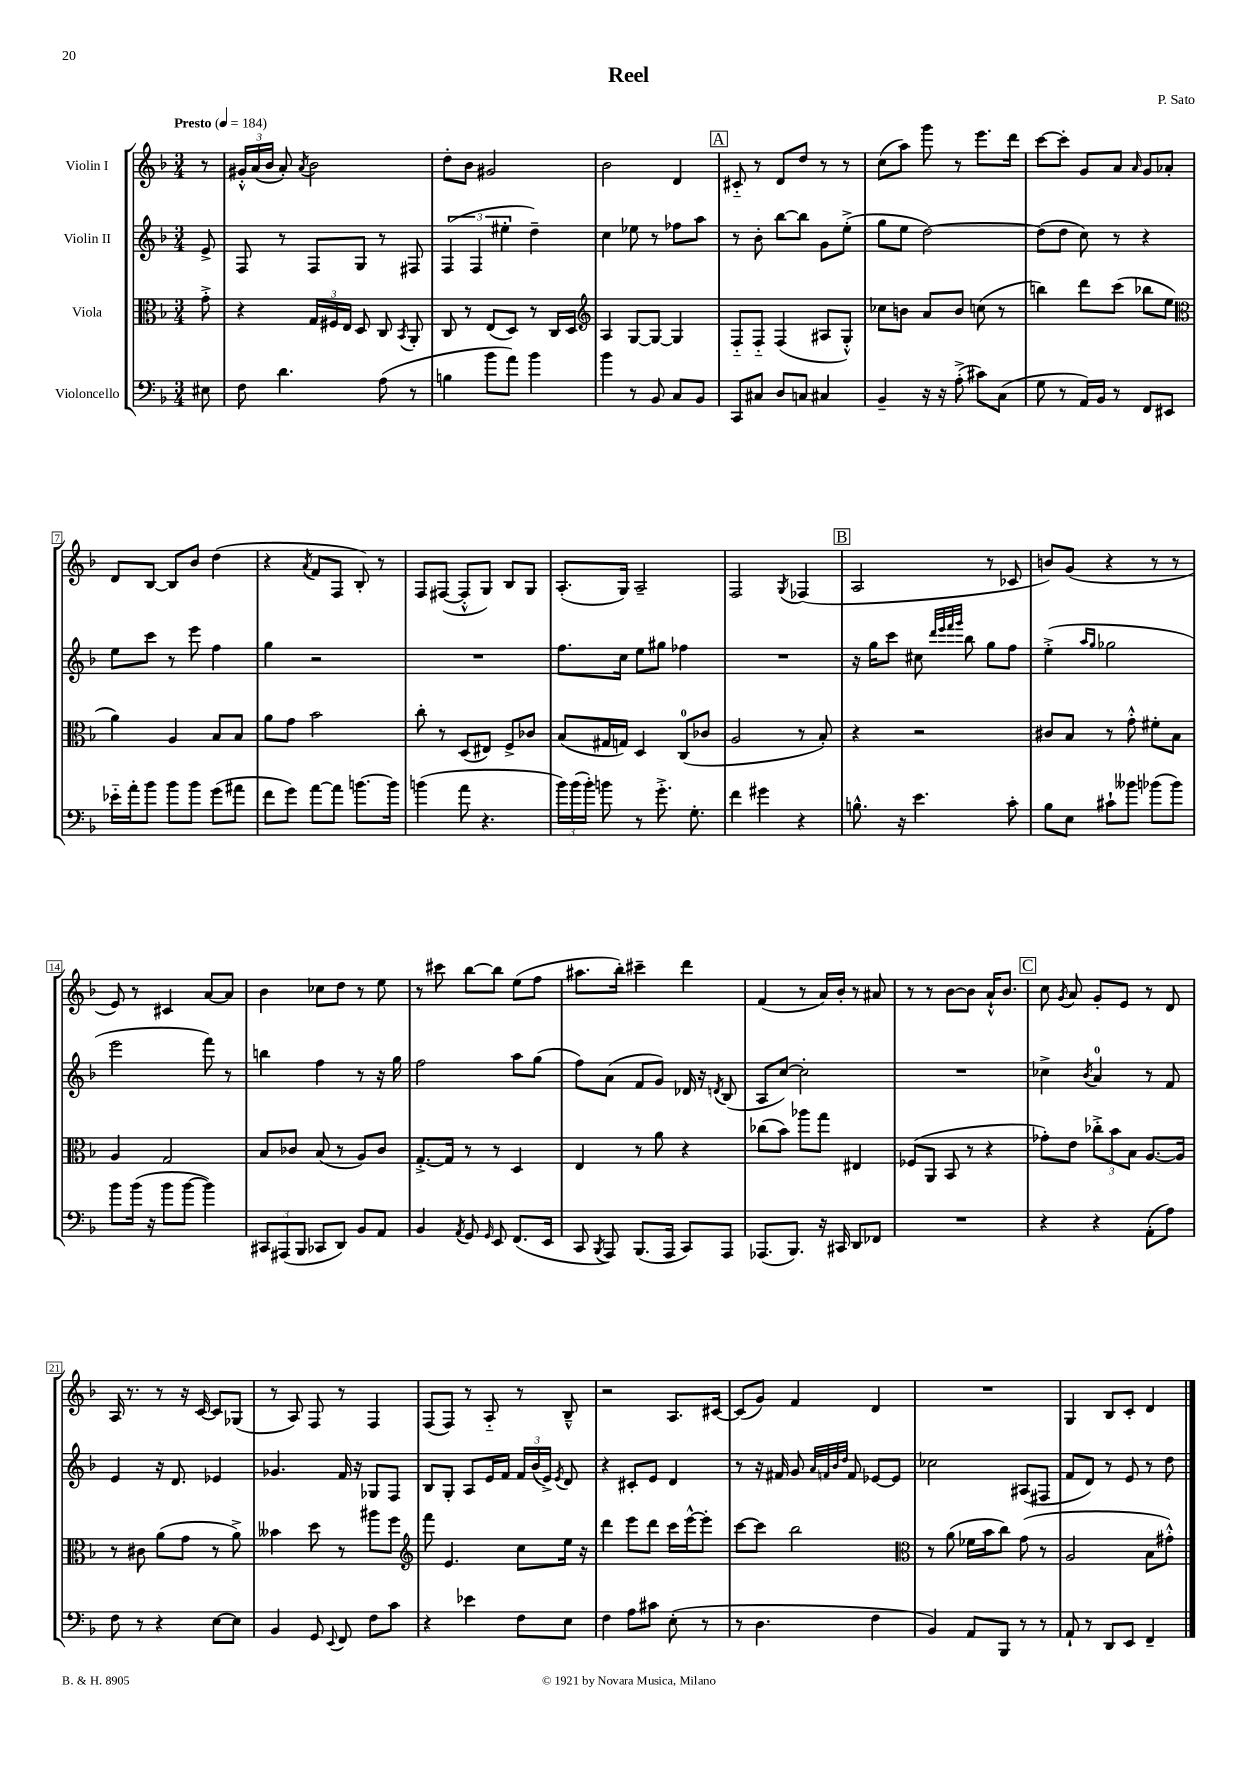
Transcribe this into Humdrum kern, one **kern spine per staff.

**kern	**kern	**kern	**kern
*staff4	*staff3	*staff2	*staff1
*clefF4	*clefC3	*clefG2	*clefG2
*k[b-]	*k[b-]	*k[b-]	*k[b-]
*M3/4	*M3/4	*M3/4	*M3/4
*MM184	*MM184	*MM184	*MM184
8E#	8g'^	8e^	8r
=	=	=	=
8F	4r	8F	24g#'^^
.	.	.	(24a
.	.	.	24b-
4.d	.	8r	8a')
.	.	.	8qa
.	24G	8F	2b-
.	24F#	.	.
.	24E	.	.
.	8D	8G	.
(8A	8C	8r	.
.	8qBB-	.	.
8r	8AA'	8F#	.
=	=	=	=
4B	8C	(6F	8dd'
.	8r	.	8b-
.	.	6F	.
8b-	(8E	.	2g#
.	.	6ee#'	.
8a)	8D)	.	.
4b-	8r	4dd~)	.
.	16C	.	.
.	16D	.	.
=	=	=	=
*	*clefG2	*	*
4b-	4A	4cc	2b-
8r	[8G	8ee-	.
8BB-	8G_	8r	.
8C	4G]	8ff-	4d
8BB-	.	8aa	.
=	=	=	=
8CC	8F'~	8r	8c#'~
8C#	8F'~	8b-'	8r
8D	(4F	[8bb-	8d
8C	.	8bb-]	8dd
4C#	8A#	8g	8r
.	8G'^^)	(8ee'^	8r
=	=	=	=
4BB-~	8cc-	8gg	(8cc
.	8b	8ee	8aa)
16r	8a	[2dd)	8ggg
16r	.	.	.
(8A'^	8b	.	8r
8c#)	(8cc	.	8.eee
(8C	8r	.	.
.	.	.	16ddd
=	=	=	=
8G	4bb)	(8dd]	[8ccc
8r	.	8dd	8ccc']
16AA)	8ddd	8cc)	8g
16BB-	.	.	.
8r	(8ccc	8r	8a
.	.	.	16qqa
8FF	8bb-	4r	8g
8EE#	8ee	.	8a-'
=	=	=	=
*	*clefC3	*	*
16e-'~	4a)	8ee	8d
16a'	.	.	.
8b-	.	8ccc	[8B-
8b-	4A	8r	8B-]
8b-	.	8eee	8b-
(8g	8B-	4ff	(4dd
8a#	8B-	.	.
=	=	=	=
8f	8a	4gg	4r
8g)	8g	.	.
.	.	.	8qa
[8a	2b-	2r	8f
8a]	.	.	8F
[8.b	.	.	8B-')
.	.	.	8r
16b]	.	.	.
=	=	=	=
(4b	8cc'	2.r	8F
.	8r	.	([8F#
8a	(8D	.	8F#'^^]
4.r	8E#)	.	8G)
.	8F^	.	8B-
.	8c-	.	8G
=	=	=	=
24b-)	(8B-	8.ff	(8.A'
(24b-	.	.	.
24b-')	.	.	.
8b	16G#	.	.
.	16G)	16cc	16G)
8r	4D	8ee	2A~
8.g'^	.	8gg#	.
.	(8C	4ff-	.
8.G'	.	.	.
.	8c-	.	.
=	=	=	=
4f	2A	2.r	2F
4g#	.	.	.
.	.	.	8qG
4r	8r	.	(4F-
.	8B-')	.	.
=	=	=	=
8.B^^	4r	16r	2A
.	.	16gg	.
.	.	8ccc	.
16r	.	.	.
4.e	2r	8cc#	.
.	.	32qqddd	.
.	.	32qqeee	.
.	.	32qqfff	.
.	.	32qqggg	.
.	.	8bb-	.
.	.	8gg	8r
8c'	.	8ff	8c-
=	=	=	=
8B-	8c#	(4ee'^	8b)
8E	8B-	.	(8g
.	.	16qqaa	.
.	.	16qqgg	.
8c#`	8r	2gg-	4r
8b--	8g'^^	.	.
(8b-	8f#'	.	8r
8b-)	8B-	.	8r
=	=	=	=
8b-	4A	2eee	8e)
(16b-	.	.	8r
16r	.	.	.
8b-	2G	.	4c#
[8b-	.	.	.
4b-])	.	8fff)	[8a
.	.	8r	8a]
=	=	=	=
12CC#	8B-	4bb	4b-
(12AAA#	.	.	.
.	8c-	.	.
12BBB-	.	.	.
8CC-	(8B-	4ff	8cc-
8DD)	8r	.	8dd
8BB-	8A)	8r	8r
8AA	8c-	16r	8ee
.	.	16gg	.
=	=	=	=
4BB-	[8.G'^	2ff	8r
.	.	.	8ccc#
.	16G]	.	.
8qAA	.	.	.
8GG	8r	.	[8bb-
16qqGG	.	.	.
8EE	8r	.	8bb-]
(8.FF	4D	8aa	(8ee
.	.	(8gg	8ff
16EE	.	.	.
=	=	=	=
8CC	4E	8ff)	8.aa#
8qBBB-	.	.	.
8AAA)	.	(8a	.
.	.	.	16bb-')
(8.BBB-	8r	8f	4ccc#~
.	8a	8g)	.
16AAA	.	.	.
8CC)	4r	16d-	4ddd
.	.	16r	.
.	.	8qd	.
8AAA	.	(8B-	.
=	=	=	=
(8.AAA-	(8cc-	8A	(4f
.	8b-)	[8cc)	.
8.BBB-)	.	.	.
.	8aa-	2cc']	8r
16r	8gg	.	16a)
16CC#	.	.	16b-'
8DD	4E#	.	8r
8FF-	.	.	8a#
=	=	=	=
2.r	(8F-	2.r	8r
.	8AA	.	8r
.	8BB-	.	[8b-
.	8r	.	8b-]
.	4r	.	16a`^^
.	.	.	8.b-
=	=	=	=
4r	8g-')	4cc-^	8cc
.	.	.	8qg
.	8e	.	8a
.	.	8qb-	.
4r	12cc-'^	4a	8g'
.	12b-	.	.
.	.	.	8e
.	12B-	.	.
(8AA'	[8.A	8r	8r
8A)	.	8f	8d
.	16A]	.	.
=	=	=	=
8F	8r	4e	16A
.	.	.	8.r
8r	8c#	.	.
4r	(8a	16r	8r
.	.	8.d	.
.	8g	.	16r
.	.	.	[16c
[8E	8r	4e-	8c]
8E]	8a^)	.	(8G-
=	=	=	=
4BB-	4b--	4.g-	8r
.	.	.	8A)
8GG	8dd	.	8F
8qqEE	.	.	.
8FF	8r	16f	8r
.	.	16r	.
8F	8aa#	8G-	4F
8c	8ff	8F	.
=	=	=	=
*	*clefG2	*	*
4r	8fff	8B-	(8F
.	4.e	8G'	8F)
4e-	.	8A	8r
.	.	16e	8A'~
.	.	16f	.
8F	8cc	24f	8r
.	.	(24b-	.
.	.	24e^)	.
.	.	8qe	.
8E	16ee	8d	8B-~^^
.	16r	.	.
=	=	=	=
4F	4ddd	4r	2r
8A	8eee	8c#'	.
8c#	8ddd	8e	.
(8E'	16ccc	4d	8.A
.	[16eee^^	.	.
8r	8eee']	.	.
.	.	.	[16c#
=	=	=	=
8r	[8ccc	8r	(8c#]
4.D	8ccc]	16r	8g)
.	.	16f#	.
.	2bb-	8g	4f
.	.	32qqa	.
.	.	32qqf	.
.	.	32qqb-	.
.	.	32qqdd	.
.	.	8f	.
4F	.	[8e-	4d
.	.	8e-]	.
=	=	=	=
*	*clefC3	*	*
4BB-)	8r	2cc-	2.r
.	(8a	.	.
8AA	16f-	.	.
.	16b-	.	.
8BBB-	8cc)	.	.
8r	(8g	(8A#	.
8r	8r	8F#	.
=	=	=	=
8AA`	2A	8f	4G
8r	.	8d)	.
8DD	.	8r	8B-
8EE	.	8e	8c'
4FF~	8B-	8r	4d
.	8g#'^^)	8dd	.
==	==	==	==
*-	*-	*-	*-
